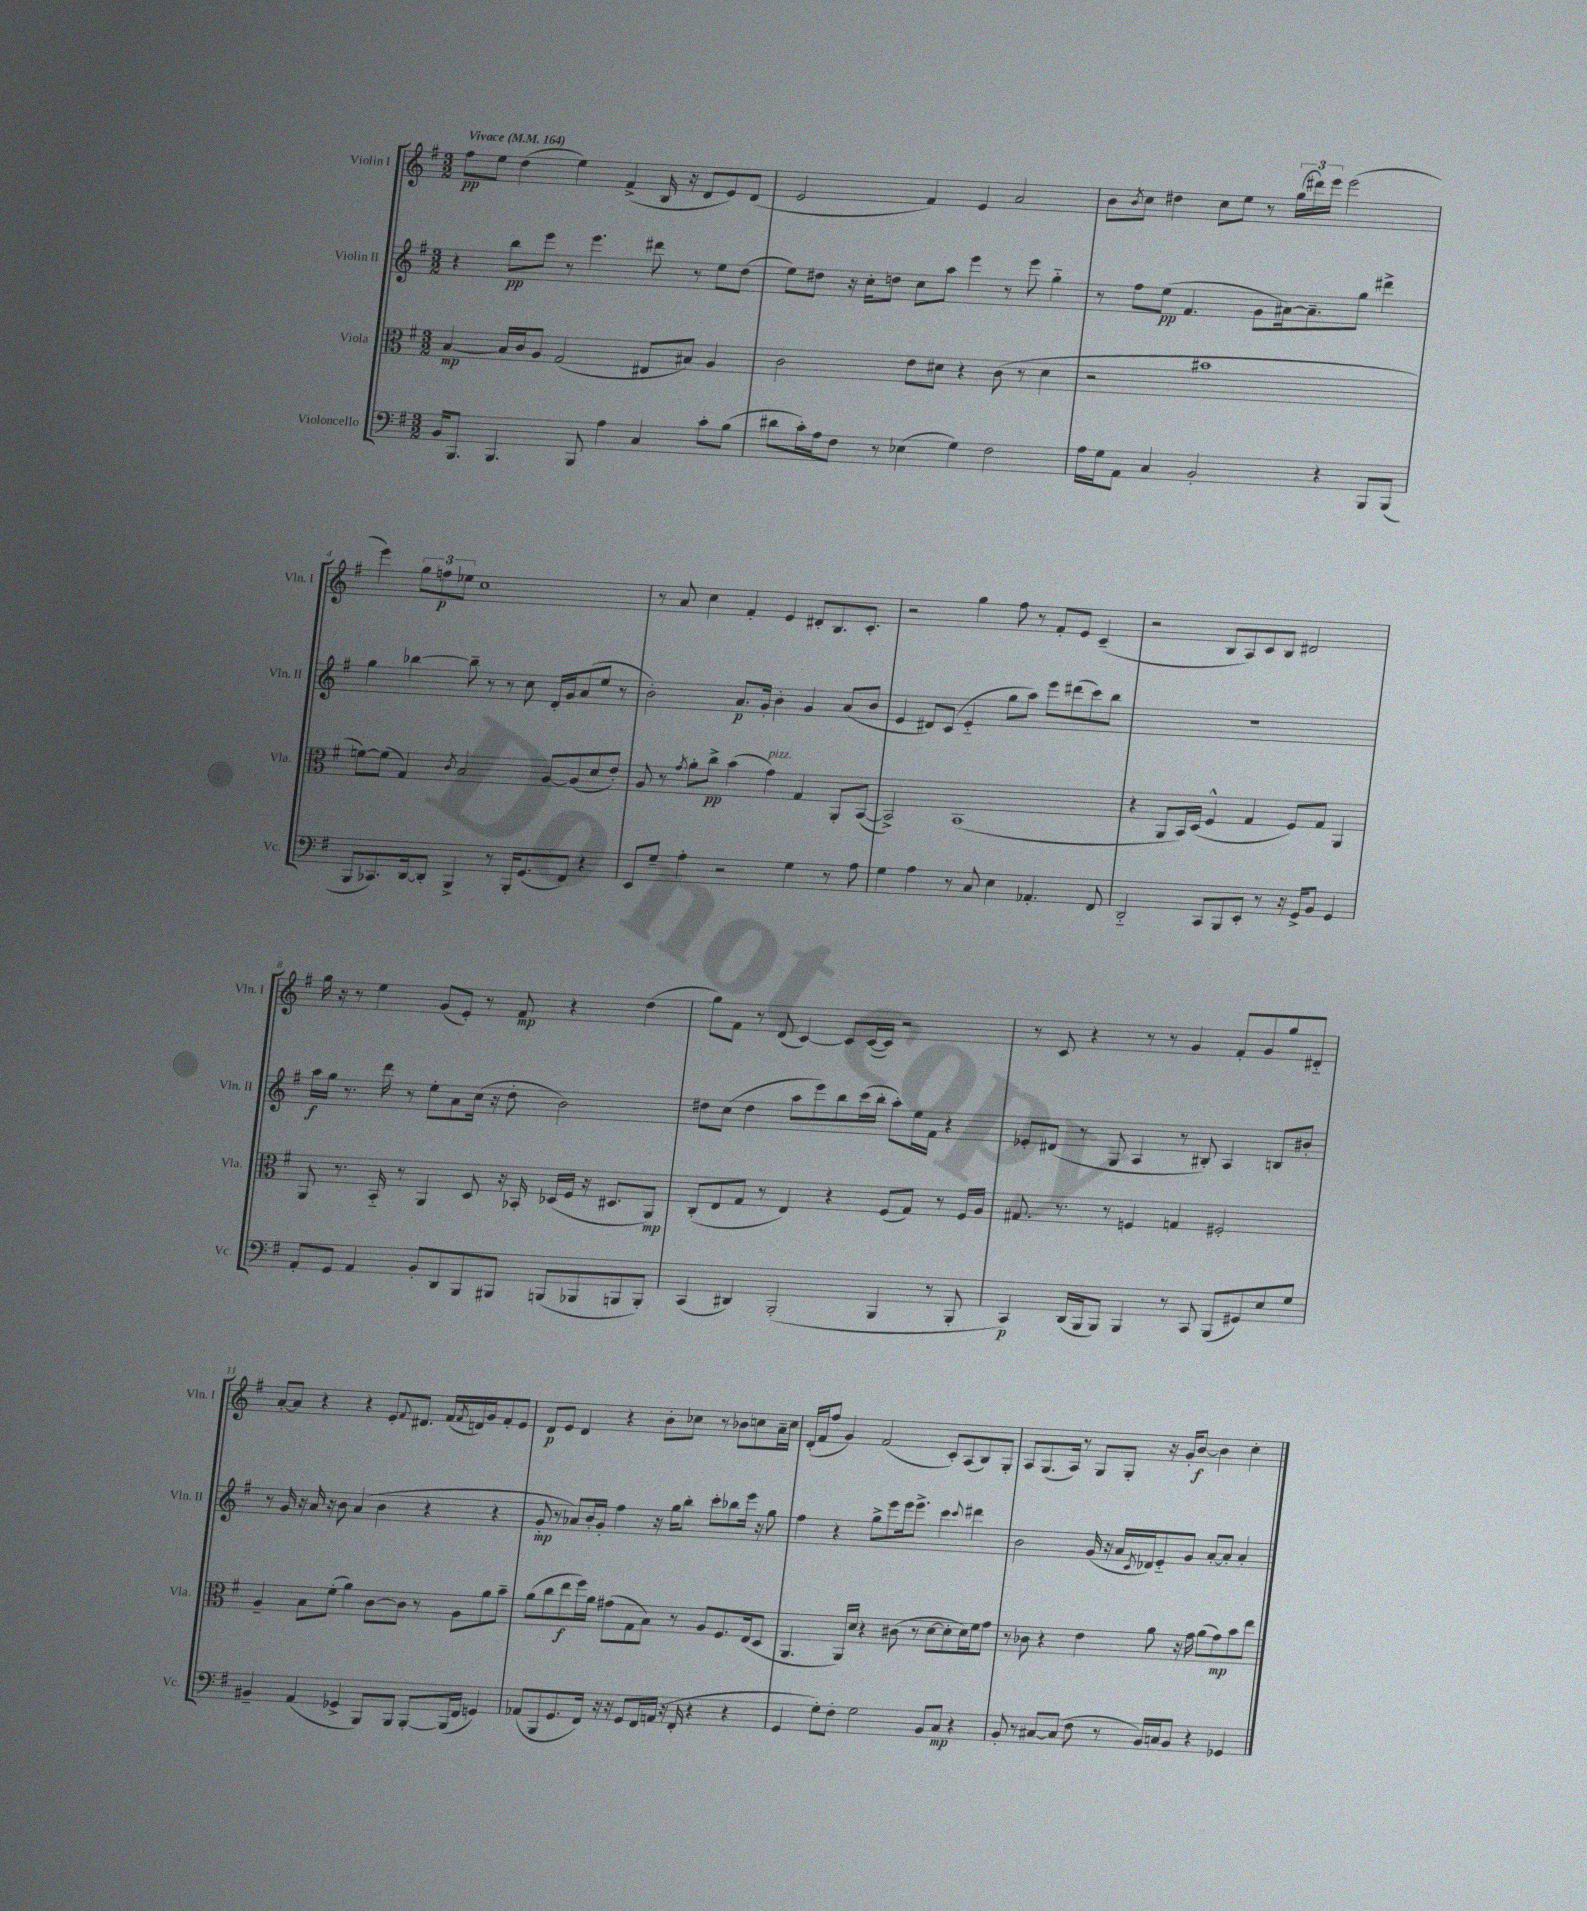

**kern	**kern	**kern	**kern
*staff4	*staff3	*staff2	*staff1
*clefF4	*clefC3	*clefG2	*clefG2
*k[f#]	*k[f#]	*k[f#]	*k[f#]
*M3/2	*M3/2	*M3/2	*M3/2
*MM164	*MM164	*MM164	*MM164
16BB/LK	[4B/	4r	8ff#\L
8.BBB/J	.	.	.
.	.	.	8ee\J
4.BBB/	16B/]LL	8bb\L	(4dd\
.	16c/J	.	.
.	8A/J	8eee\J	.
.	(2G/	8r	4ee\)
8BBB/	.	4.eee\	.
4A\	.	.	(4f#^/
4C/	8E#/L	8ddd#\	16B/
.	.	.	16r
.	8B#/J)	8r	8d/L
8c'\L	4A/	8ee\L	8e/)
(8B\J	.	(8dd\J	(8d/J
=	=	=	=
8d#\L	2c\	8ee\L)	2e/
16c'\L)	.	8dd#\J	.
16A\J	.	.	.
8F#\J	.	16r	.
.	.	16cc'\LK	.
8r	.	8dd\J	.
(4E-\	8e\L	8cc\L	4f#/)
.	8d#\J	8aa\J	.
4G\)	4r	4eee\	4e/
2F#\	(8c\	8r	2a/
.	8r	8eee\	.
.	4d#\	4gg'~\	.
=	=	=	=
16A\LL	2r	8r	8b\L
16G\J	.	.	.
.	.	.	8qb/
8AA\J	.	8ff#\L	8cc\J
4C/	.	(8ee\J	4dd#\
.	.	4.f#/	.
2BB'/	1b#	.	8cc\L
.	.	.	8ee\J
.	.	8g\L	8r
.	.	[16a#\k)	(24gg\LL
.	.	.	24ddd#\)
.	.	8.a#~\]	.
.	.	.	24eee\JJ
4r	.	.	(2eee\
.	.	8gg\J	.
8BBB/L	.	4ddd#^\	.
(8BBB/J	.	.	.
=	=	=	=
8BBB/L	[8f\L)	4gg\	4eee\)
8.CC-/)	(8f\]J	.	.
.	4G/)	[4bb-\	12gg\L
[16DD/k	.	.	.
.	.	.	12ff\
8DD'/]J	.	.	.
.	.	.	12ee-\J
.	8qc/	.	.
4BBB^/	2B/	8bb-~\]	1cc
.	.	8r	.
8r	.	8r	.
16BBB'/LK	.	8cc\	.
(8.GG/	.	.	.
.	[8A/L	16d'/LL	.
.	.	16g/J	.
8FF#/J)	(8A/]	(8a/	.
4r	8d/	8ee/J	.
.	8e'/J)	8r	.
=	=	=	=
8EE/L	8A/	2b'\)	8r
8G~/J	8r	.	8a/
.	8qg/	.	.
4A'\	8a'\L	.	4cc\
.	8cc^\J	.	.
2r	(4b\	8.a/L	4f#'/
.	.	16g'/Jk	.
.	4g\)	4b'\	4e/
4G\	4G/	4g/	8d#'/L
.	.	.	8.B/
8r	8AA'/L	(8a/L	.
.	.	.	8.c'/J
8A\	([8BB/J	8b/J	.
=	=	=	=
4G\	2BB^/])	4e/	2r
4A\	.	8d#/L)	.
.	.	(8c/J	.
8r	(1BB	4e'~/	4gg\
8C/	.	.	.
4E\	.	8gg\L	8ff#\
.	.	8aa\J)	8r
4.AA-'/	.	8eee\L	8f#'/L
.	.	(8ddd#\	8e/J
.	.	8ccc\)	(4c~/
8FF#/	.	8bb\J	.
=	=	=	=
2DD'~/	4r	1.r	2r
.	8AA/L	.	.
.	16BB/L)	.	.
.	(16D/JJ	.	.
8CC/L	4F#^^/	.	8B/L
8BBB/	.	.	8A/)
8EE'/J	4G/	.	8c/
8r	.	.	8B/J
16r	8F#/L)	.	2d#/
16GG^/LK	.	.	.
8BB/J	8G/J	.	.
4GG/	4AA/	.	.
=	=	=	=
8AA'/L	8AA/	16aa\LL	16gg\
.	.	16gg\JJ	16r
8GG/J	8.r	8.r	8r
4AA/	.	.	4ee\
.	16BB'~/	16ddd\	.
.	8r	8r	.
8BB'/L	4AA/	8ee'\L	(8g/L
8DD/	.	8a\	8e'/J)
8BBB/	8D/	(16cc\Jk	8r
.	.	16r	.
8BBB#/J	16r	8dd'\	8f#/
.	16BB-'/	.	.
(8BBB/L	(16D-/LL	2b\)	4r
.	16F#/JJ	.	.
8BBB-/	16r	.	.
.	8.D#/L	.	.
8BBB/	.	.	(4dd\
8BBB'/J)	8AA/J)	.	.
=	=	=	=
(4CC/	(8C'/L	8dd#\L	8gg\L)
.	8E/	(8cc\J	8f#\J
4DD#/)	8G/J	4dd#\	8r
.	8r	.	(8d/
(2BBB'/	4E/)	8aa\L	[4c/)
.	.	8eee\)	.
.	4r	8bb\	8c/]L
.	.	(16ccc\L	([16c/L
.	.	16bb'\JJ	16c/]JJ)
4BBB/	(8F#/L	8aa'\L)	2r
.	8G/J)	16ee\L	.
.	.	16f#\JJ	.
8r	8r	4r	.
8BBB'/	16F#/LL	.	.
.	16A/JJ	.	.
=	=	=	=
4CC/)	8.G#/	8e-'/L	8r
.	.	(8d#/J	8c/
.	8.r	.	.
(16DD/LL	.	8r	4r
16BBB/J	.	.	.
8BBB/J)	8r	8G/	.
4BBB/	4F/	4A/	8r
.	.	.	8r
8r	4G/	8r	4g/
8CC/	.	8B#'/)	.
(8BBB/L	2F#'/	4A/	8f#'/L
8GG#/)	.	.	8g/
8E/	.	8B/L	8gg/
8G/J	.	8b#'/J	8d#'~/J
=	=	=	=
4BB#~/	4A~/	8r	[8a'/L
.	.	16g/	8a/]J
.	.	16r	.
(4AA/	8B\L	16a/	4r
.	.	16r	.
.	(8f#'\J	8b\	.
4GG-^/	4a\)	(4a/	4r
8BBB/L)	[8c\L	4b\	8e'/L
.	.	.	8qqf#/
8BBB/J	8c\]J	.	8.d#/J
[8BBB'/L	8r	4r	.
.	.	.	(16f#/LL
.	.	.	8qf#/
(16BBB/]L	8A\L	.	16d/)
16FF#/JJ	.	.	16g/J
4GG/)	8a\	4r	8f#'/
.	8b~\J	.	8e/J
=	=	=	=
(8AA-/L	(8a\L	8g'/	8d/L
8BBB/	8cc\	8r	8e/J
8.GG/	8ee\	8a-/L)	4d/
.	16ff#\L)	16b'/L	.
16FF#/Jk)	16a\JJ	16g'/JJ	.
16r	(8g#\L	4ff#\	4r
16r	.	.	.
8GG/L	8G\	.	.
16FF#/L	8B\J)	16r	8b'\L
(16AA/JJ	.	16gg\LK	.
16r	8r	8bb'\J	8cc-\J
16FF#'/	.	.	.
4r	8A/L	8ccc'\L	8r
.	8.F#/	8bb-\	8b-\L
4r	.	16eee\Jk	8cc\
.	(16E/k	16r	.
.	8D/J	8gg\	16a~\L
.	.	.	16cc\JJ
=	=	=	=
4GG/	4.AA/	4ff#\	(16d'/LL
.	.	.	16f#/J
.	.	.	8ff#/J
8G'\L)	.	4r	4g/)
8F#'\J	16AA/LL)	.	.
.	16d/JJ	.	.
2G\	4r	8gg^\L	(2f#/
.	.	8eee\	.
.	(8c#\	16eee\k	.
.	.	8.eee^\J	.
.	8r	.	.
8BB/L	[8d\L	4ccc\	8c'/L)
8C/J	8d'\]	.	(8A/
.	.	8qqccc/	.
4r	16d\L)	4ddd#\	8B/)
.	16f#\J	.	.
.	8g\J	.	8G'/J
=	=	=	=
8BB'/	8r	2b\	8A/L
8r	8c-\	.	(8.G/
[8C#/L	4r	.	.
.	.	.	16A/Jk)
(8C#/]J	.	.	8r
8F#\	4e\	(16g/	8G/L
.	.	16r	.
8r	.	16a/LL	8G'/J
.	.	8qc/	.
.	.	16d-/J)	.
16BB/LL)	8a\	8e'~/	16r
16C/J	.	.	16g'/LK
8BB/J	16r	8g/J	[8b/J
.	16g\	.	.
4r	(8a\L	[8a'/L	4b\]
.	8g\)	8a'/]J	.
4GG-/	8b\	4a'/	4cc'\
.	8ee\J	.	.
==	==	==	==
*-	*-	*-	*-
